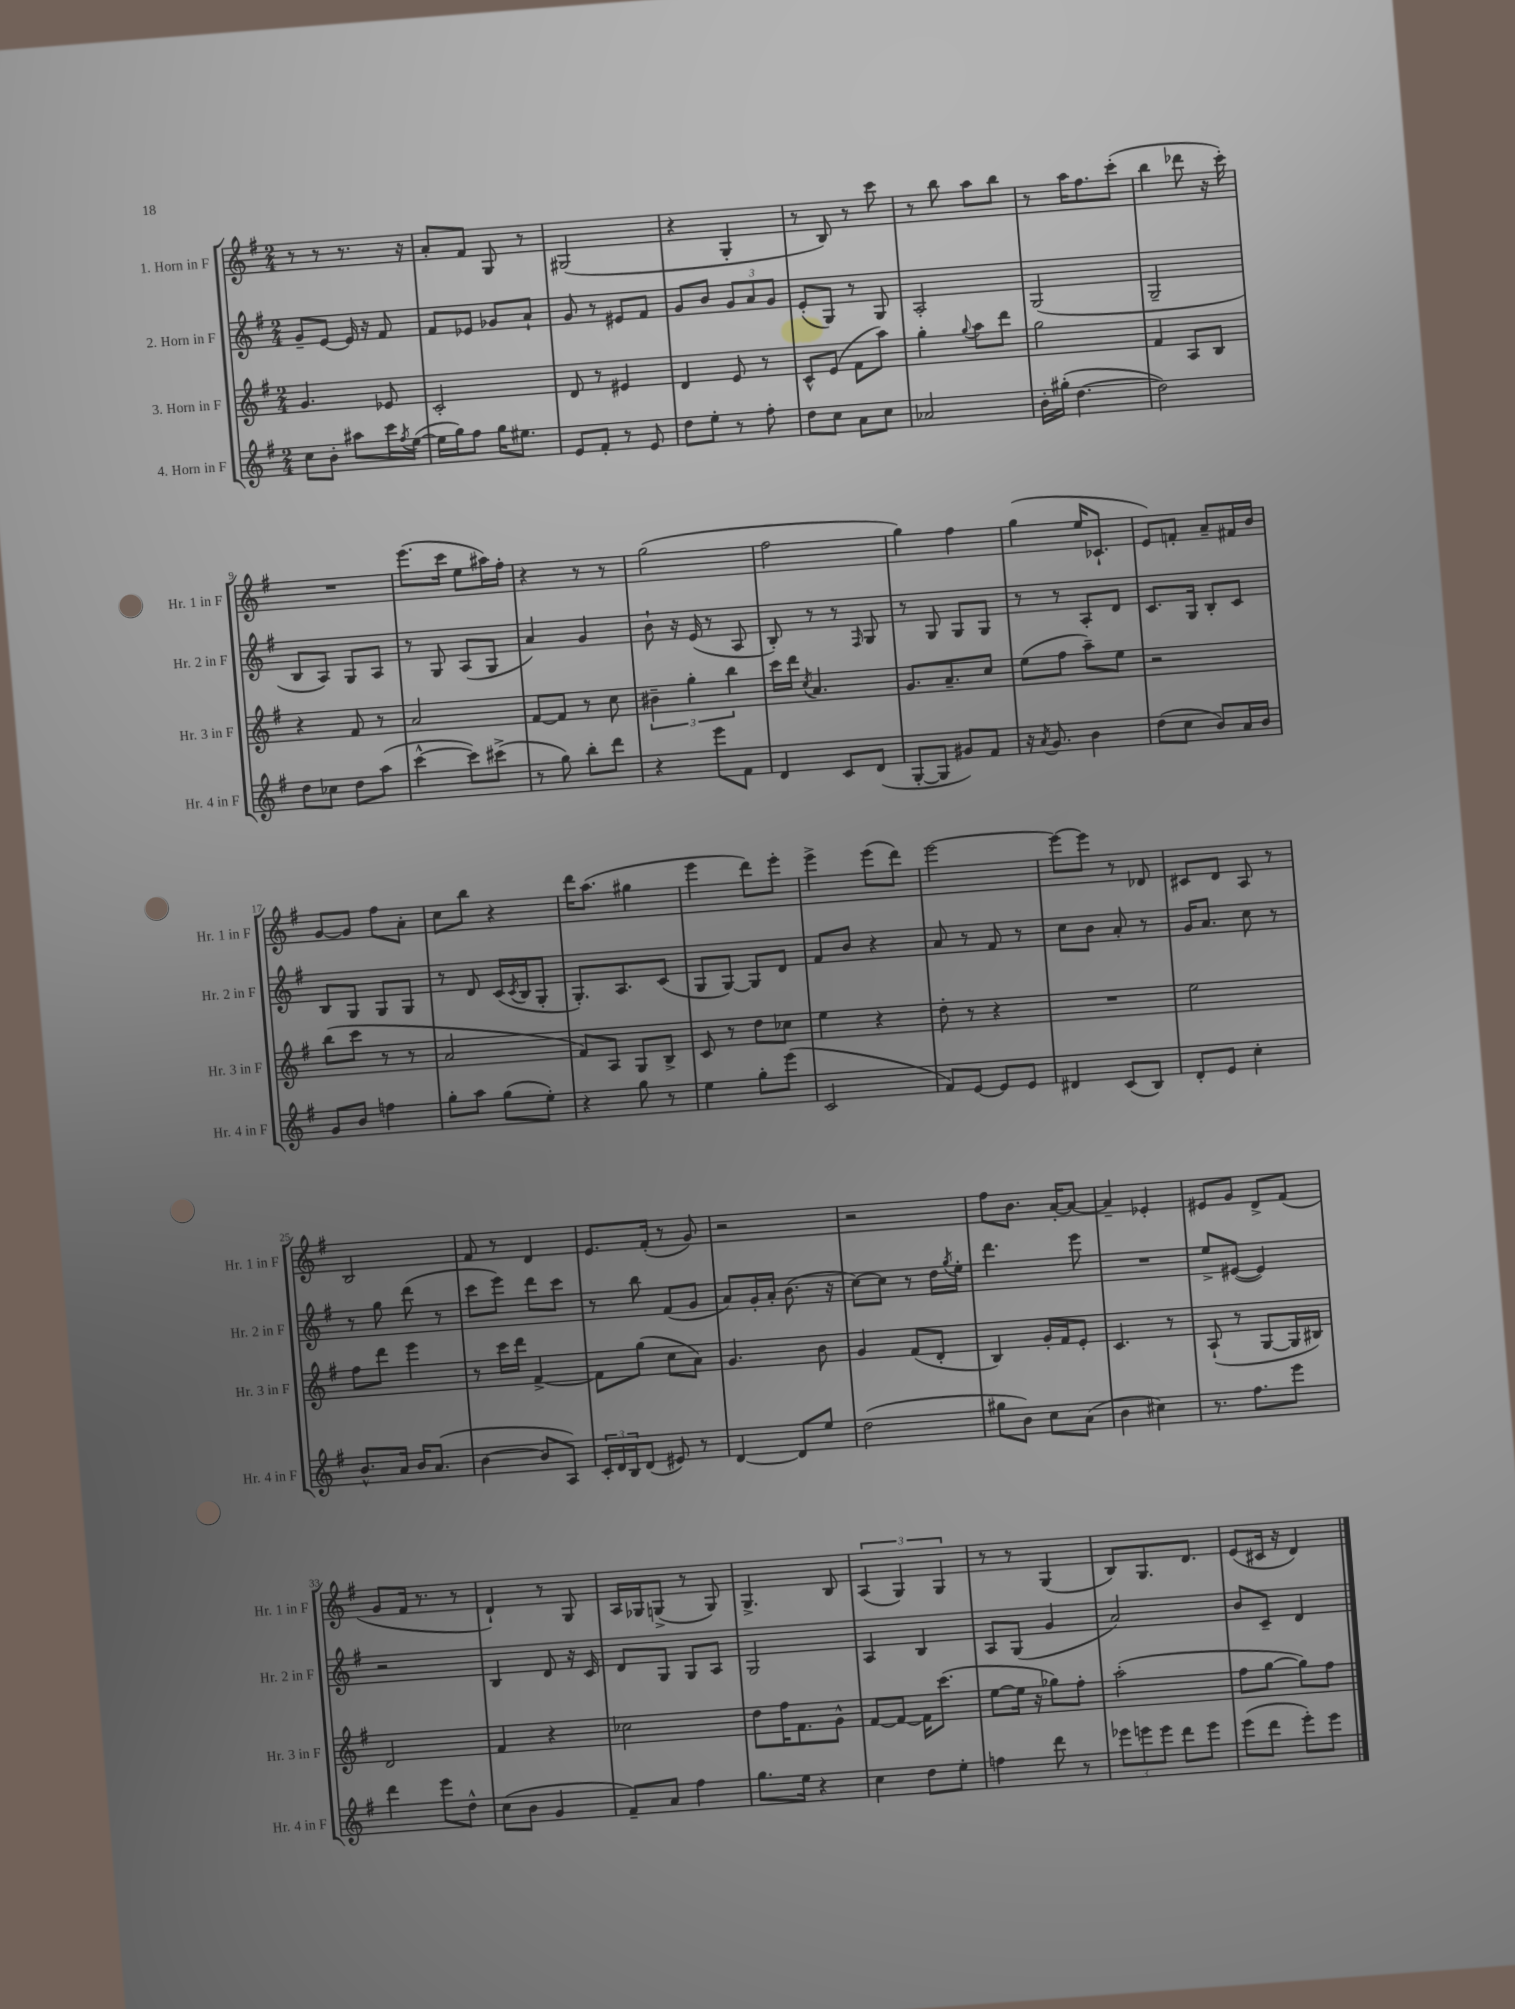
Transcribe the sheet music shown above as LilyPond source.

<<
\new StaffGroup <<
\new Staff = "s0" \with { instrumentName = "1. Horn in F" shortInstrumentName = "Hr. 1 in F" } {
    \clef treble \key g \major \numericTimeSignature \time 2/4
    r8 r8 r8. r16 |
    a'8-. fis'8 g8 r8 |
    gis2( |
    r4 g4-. |
    r8 b8) r8 c'''8 |
    r8 b''8 a''8 b''8 |
    r8 a''16 fis''8. c'''8-.( |
    b''4 des'''8 r16 c'''16-.) |
    R2 |
    e'''8.( c'''16 e''8 ais''16) fis''16-. |
    r4 r8 r8 |
    g''2( |
    fis''2 |
    g''4) fis''4 |
    g''4( e''16 ces'8.-! |
    e'8) f'8-. a'8-- fis'16 b'16 |
    g'8~ g'8 fis''8 a'8-. |
    c''8 b''8 r4 |
    d'''16 a''8.( gis''4 |
    e'''4 d'''8) e'''8-. |
    e'''4-> e'''8( d'''8) |
    e'''2~ |
    e'''8~ e'''8 r8 des'8 |
    cis'8 d'8 a8 r8 |
    b2 |
    fis'8 r8 d'4 |
    e'8. fis'16-.( r8 g'8) |
    r2 |
    r2 |
    fis''8 b'8. a'16~-. a'8~ |
    a'4-- ees'4-. |
    eis'8 g'8 d'8-> fis'8( |
    g'8 fis'16 r8. r8 |
    d'4-!) r8 g8 |
    a16 ges16 g8->( r8 g8) |
    g4.-> b8 |
    \tuplet 3/2 { a4( g4) g4 } |
    r8 r8 g4( |
    b8) g8. d'8. |
    e'8( cis'16 r16 d'4) \bar "|." |
}
\new Staff = "s1" \with { instrumentName = "2. Horn in F" shortInstrumentName = "Hr. 2 in F" } {
    \clef treble \key g \major \numericTimeSignature \time 2/4
    g'8-- e'8~ e'16 r16 fis'8 |
    fis'8 ees'8 ges'8 a'8-! |
    g'8 r8 eis'8 fis'8 |
    g'8 b'8 \tuplet 3/2 { g'8 a'8 g'8 } |
    e'8-.( g8) r8 g8 |
    a2-. |
    g2( |
    g2-- |
    b8 a8) g8 a8 |
    r8 g8 a8( g8 |
    a'4) g'4 |
    b'8-! r16 e'16( r8 a8 |
    b8-.) r8 r8 \grace { fis16 } g8 |
    r8 g8 g8 g8 |
    r8 r8 a8-. d'8 |
    c'8. g16 b8-. c'8 |
    b8 g8 g8 g8 |
    r8 d'8 c'16( \acciaccatura { c'8 } b16 g8-. |
    g8.-.) a8. c'8( |
    g8 g8~) g8 d'8 |
    fis'8 b'8 r4 |
    a'8 r8 fis'8 r8 |
    c''8 b'8 a'8-. r8 |
    g'16 a'8. c''8 r8 |
    r8 g''8 d'''8( r8 |
    c'''8 e'''8) d'''8 c'''8 |
    r8 b''8 fis'8( g'8 |
    a'8) g'16-. a'16-. b'8.( r16 |
    c''8~) c''8 r8 d''16 \acciaccatura { g''8 } e''16-. |
    d'''4. e'''8 |
    R2 |
    e''8-> eis'8~( eis'4) |
    r2 |
    b4 d'8 r16 c'16 |
    d'8 g8 g8 a8 |
    g2 |
    a4 b4 |
    a8 g8( g'4 |
    a'2) |
    b'8 c'8-- d'4 \bar "|." |
}
\new Staff = "s2" \with { instrumentName = "3. Horn in F" shortInstrumentName = "Hr. 3 in F" } {
    \clef treble \key g \major \numericTimeSignature \time 2/4
    g'4. ees'8 |
    c'2-. |
    d'8 r8 eis'4 |
    d'4 e'8 r8 |
    c'8-^ e'8( fis'8 a''8) |
    g''4-. \appoggiatura { g''8 } a''8 d'''8 |
    g''2 |
    fis'4 a8 b8 |
    r4 fis'8 r8 |
    a'2 |
    fis'8~ fis'8 r8 c''8 |
    \tuplet 3/2 { bis'4-- g''4-. b''4 } |
    c'''16 d'''16 \acciaccatura { c''8 } a'4. |
    g'8. a'8.-- c''8 |
    e''8( fis''8 a''8--) e''8 |
    r2 |
    b''8( c'''8 r8 r8 |
    a'2 |
    fis'8) a8 g8 b8-> |
    c'8 r8 d''8 ces''8 |
    e''4 r4 |
    d''8-. r8 r4 |
    R2 |
    e''2 |
    fis''8 d'''8 e'''4 |
    r8 c'''16 d'''16 fis'4~-> |
    fis'8 g''8( c''8 a'8) |
    g'4. b'8 |
    g'4 fis'8( d'8-. |
    b4) g'16-. fis'16 e'8-. |
    c'4. r8 |
    a8-!( r8 g8~ g16 bis16) |
    d'2 |
    fis'4 r4 |
    ces''2 |
    d''8 fis''16 fis'8. g'8-^ |
    fis'8~ fis'8~ fis'16 c'''8.( |
    e''8~ e''16 r16 ges''8) fis''8-. |
    a''2-.( |
    fis''8 g''8~ g''8) fis''8 \bar "|." |
}
\new Staff = "s3" \with { instrumentName = "4. Horn in F" shortInstrumentName = "Hr. 4 in F" } {
    \clef treble \key g \major \numericTimeSignature \time 2/4
    c''8 b'8-. ais''8 c'''16 \acciaccatura { fis''8 } e''16~( |
    e''16 g''16) fis''8 g''16 eis''8. |
    e'8 fis'8-. r8 e'8 |
    d''8 e''8-. r8 fis''8-. |
    d''8 c''8 a'8 c''8 |
    aes'2 |
    b'16-. gis''16-.( d''4.~ |
    d''2) |
    d''8 ces''8 d''8 a''8( |
    c'''4~-^ c'''8) cis'''8->( |
    r8 g''8) b''8-. d'''8 |
    r4 e'''8 fis'8 |
    d'4 c'8 d'8( |
    g8~-. g8 gis'8) fis'8 |
    r16 \acciaccatura { a'8 } g'8. b'4 |
    d''8( c''8 b'8) a'16 b'16 |
    g'8 b'8 f''4 |
    g''8-. a''8 g''8( e''8-.) |
    r4 g''8 r8 |
    e''4 g''8-. e'''8( |
    c'2 |
    fis'8) e'8~ e'8 e'8 |
    dis'4 c'8( b8) |
    d'8-. e'8 c''4-. |
    b'8.-^ a'16 b'16 a'8.( |
    b'4~ b'8 a8) |
    \tuplet 3/2 { c'16-. d'16 b16 } d'8( eis'8) r8 |
    d'4~ d'8 e''8 |
    d''2( |
    gis''8 b'8) c''8 a'8( |
    b'4 cis''4) |
    r8. fis''8. e'''8 |
    d'''4 e'''8 d''8-^ |
    c''8( b'8 g'4 |
    fis'8--) a'8 fis''4 |
    g''8. e''16 r4 |
    c''4 d''8 e''8-. |
    f''4 d'''8 r8 |
    \tuplet 3/2 { ees'''8 e'''8 e'''8 } d'''8 e'''8 |
    e'''8( d'''8 e'''8-.) e'''8 \bar "|." |
}
>>
>>
